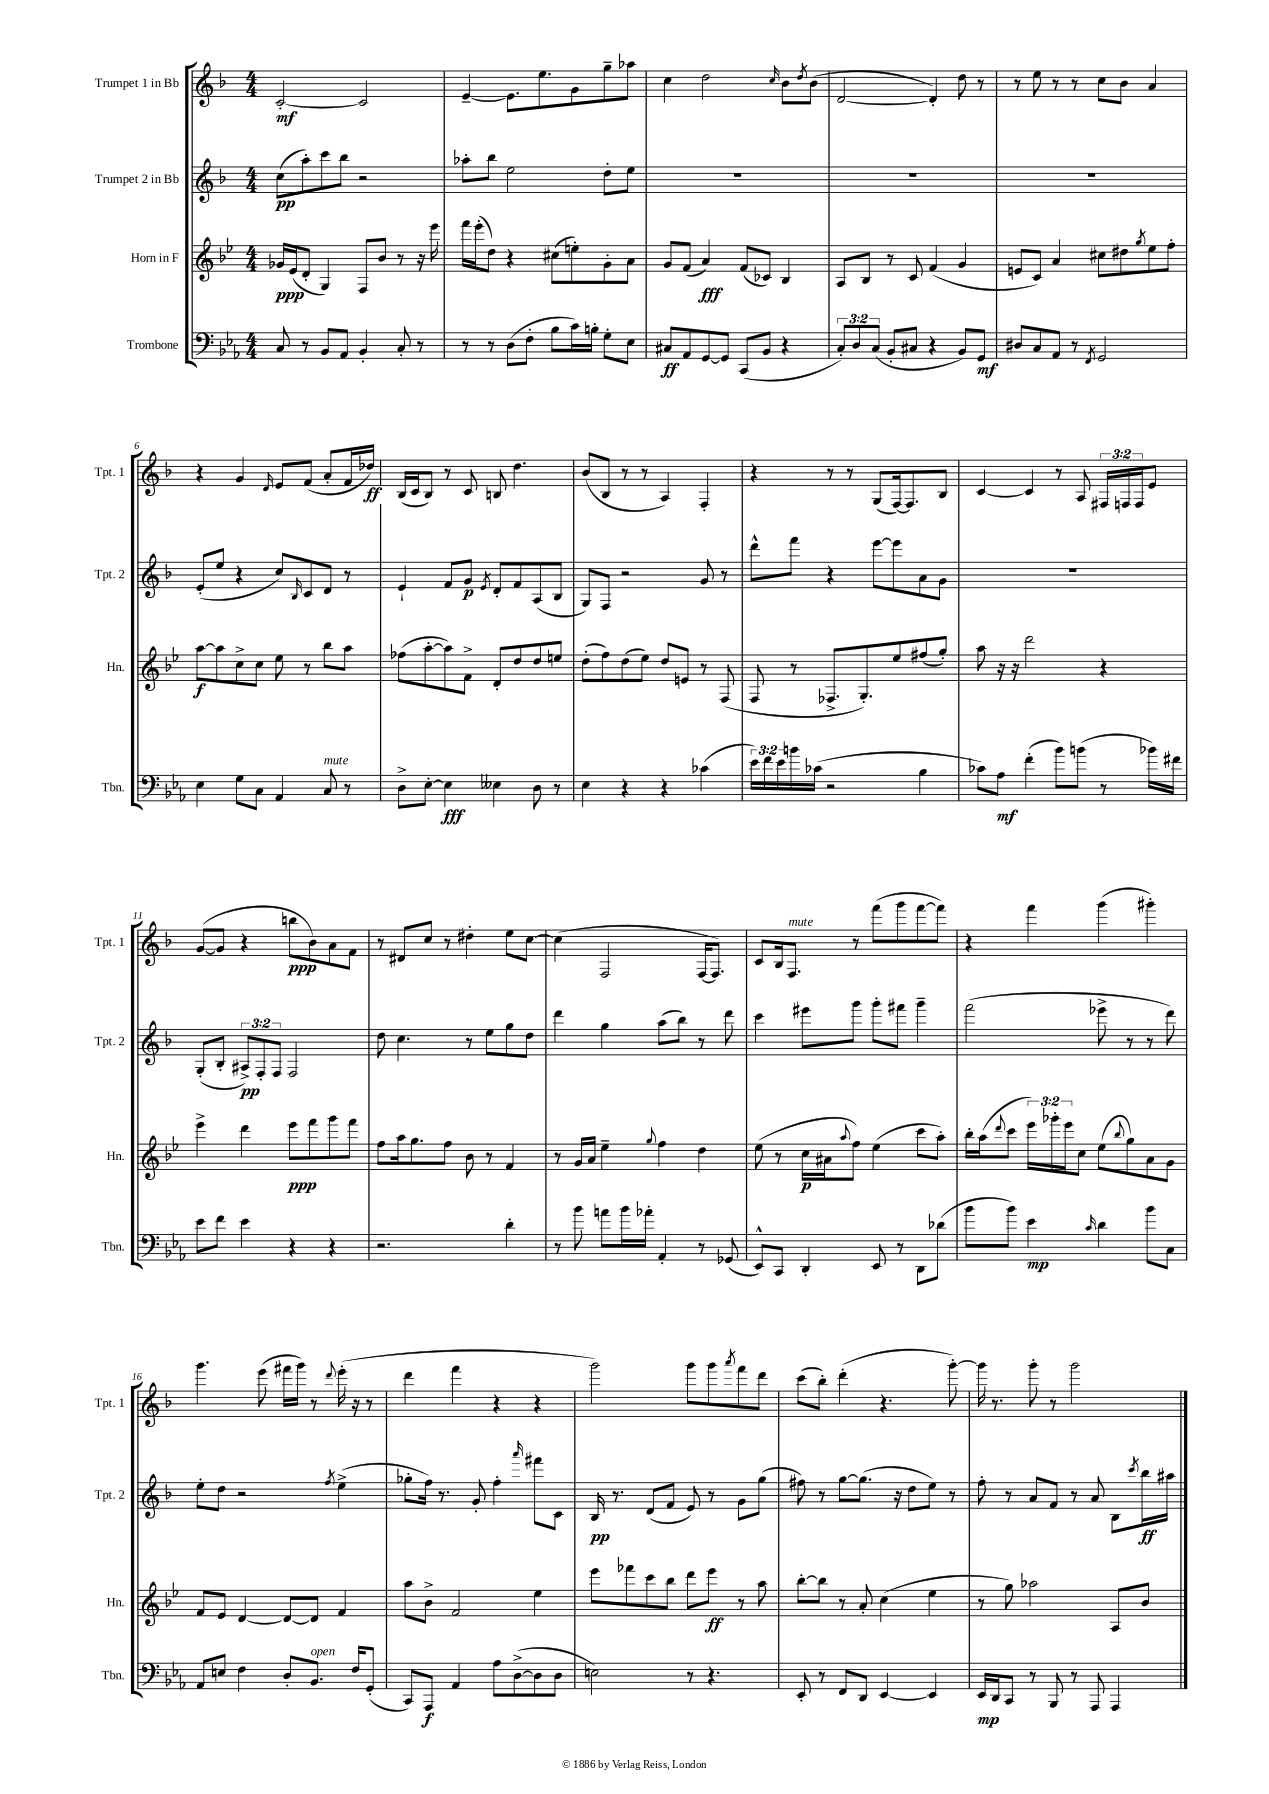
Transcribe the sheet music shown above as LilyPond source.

<<
\new StaffGroup <<
\new Staff = "s0" \with { instrumentName = "Trumpet 1 in Bb" shortInstrumentName = "Tpt. 1" } {
    \clef treble \key f \major \numericTimeSignature \time 4/4 \override Staff.TupletNumber.text = #tuplet-number::calc-fraction-text
    c'2~-.\mf c'2 |
    e'4~-- e'8. e''8. g'8 g''8-- aes''8 |
    c''4 d''2 \grace { c''16 } bes'8 \acciaccatura { d''8 } bes'8( |
    d'2~ d'4-.) d''8 r8 |
    r8 e''8 r8 r8 c''8 bes'8 a'4 |
    r4 g'4 \grace { d'16 } e'8 f'8( a'8-. f'16 des''16\ff) |
    bes16( c'16 bes8) r8 c'8 b8 d''4. |
    bes'8( bes8 r8 r8 a4) f4-. |
    r4 r8 r8 g8( f16~) f8. bes8 |
    c'4~ c'4 r8 a8 \tuplet 3/2 { fis16 f16 f16 } e'8 |
    g'8~( g'8 r4 b''8\ppp bes'8) a'8 f'8 |
    r8 dis'8 c''8 r8 dis''4-. e''8 c''8~ |
    c''4( f2 f16~ f8.) |
    c'8 bes16 f8.^\markup { \italic "mute" } r8 f'''8( g'''8 f'''8~ f'''8) |
    r4 f'''4 g'''4( gis'''4-.) |
    g'''4. e'''8( fis'''16 g'''16) r8 \appoggiatura { d'''8 } e'''16-.( r16 r8 |
    d'''4 f'''4 r4 r4 |
    g'''2) g'''8 g'''8 \acciaccatura { a'''8 } f'''8 d'''8 |
    c'''8( bes''8-.) d'''4-.( r4. g'''8~-.) |
    g'''16 r8. g'''8-. r8 g'''2 \bar "|." |
}
\new Staff = "s1" \with { instrumentName = "Trumpet 2 in Bb" shortInstrumentName = "Tpt. 2" } {
    \clef treble \key f \major \numericTimeSignature \time 4/4 \override Staff.TupletNumber.text = #tuplet-number::calc-fraction-text
    c''8\pp( a''8-.) c'''8 bes''8 r2 |
    aes''8-. bes''8 e''2 d''8-. e''8 |
    R1 |
    R1 |
    R1 |
    e'8-.( e''8 r4 c''8) \grace { bes16 } c'8 d'8 r8 |
    e'4-! f'8 g'8\p \acciaccatura { e'8 } d'8-. f'8 a8( bes8 |
    g8) f8 r2 g'8 r8 |
    d'''8-^ f'''8 r4 e'''8~ e'''8 a'8 g'8 |
    R1 |
    g8-.( bes8-. \tuplet 3/2 { ais8->\pp) f8-. f8 } f2 |
    d''8 c''4. r8 e''8 g''8 d''8 |
    d'''4 g''4 a''8( bes''8) r8 d'''8 |
    c'''4 eis'''8 g'''8 g'''8-. fis'''8 g'''4-- |
    f'''2( ees'''8-> r8 r8 d'''8) |
    e''8-. d''8 r2 \acciaccatura { f''8 } e''4->( |
    ges''8-. f''16) r8. g'8-. f''4-. \grace { a'''16 } fis'''8 c'8 |
    bes16\pp r8. d'8( f'8 e'8) r8 g'8 g''8( |
    fis''8) r8 g''8~ g''8.( r16 d''8 e''8) r8 |
    f''8-. r8 a'8 f'8 r8 a'8 bes8 \acciaccatura { c'''8 } bes''16\ff ais''16 \bar "|." |
}
\new Staff = "s2" \with { instrumentName = "Horn in F" shortInstrumentName = "Hn." } {
    \clef treble \key bes \major \numericTimeSignature \time 4/4 \override Staff.TupletNumber.text = #tuplet-number::calc-fraction-text
    ges'16\ppp ees'16( d'8-. g4) f8 bes'8 r8 r16 ees'''16 |
    f'''16 ees'''16-.( d''8) r4 cis''8( e''8-.) g'8-. a'8 |
    g'8 f'8( a'4\fff) f'8( ces'8) bes4 |
    a8 bes8 r8 c'8 f'4( g'4 |
    e'8 c'8) a'4 cis''8 dis''8 \acciaccatura { g''8 } ees''8 f''8-. |
    a''8~\f a''8 c''8-> c''8 ees''8 r8 bes''8 a''8 |
    fes''8( a''8~-. a''8) f'8-> d'8-. d''8 d''8 e''8 |
    d''8-.( f''8) d''8( ees''8) d''8 e'8 r8 f8( |
    f8 r8 fes8.-> g8.-.) ees''8 fis''8( g''8-.) |
    a''8 r16 r16 d'''2 r4 |
    ees'''4-> d'''4 ees'''8\ppp f'''8 g'''8 f'''8 |
    f''8 a''16 g''8. f''8 bes'8 r8 f'4 |
    r8 g'16 a'16 ees''4-- \appoggiatura { g''8 } f''4 d''4 |
    ees''8( r8 c''16\p ais'16 \appoggiatura { a''8 } f''8) ees''4( c'''8 a''8-.) |
    bes''16-. a''16( \appoggiatura { d'''8 } c'''8 \tuplet 3/2 { ees'''16) ges'''16-. ees'''16 } c''8 ees''8( \appoggiatura { bes''8 } g''8) a'8 g'8 |
    f'8 ees'8 d'4~ d'8~ d'8 f'4 |
    a''8 bes'8-> f'2 ees''4 |
    ees'''8 fes'''8 c'''8 bes''8 d'''8 ees'''8\ff r8 a''8 |
    bes''8~-. bes''8 r8 a'8-. c''4( ees''4 |
    r8 g''8) aes''2 a8 bes'8 \bar "|." |
}
\new Staff = "s3" \with { instrumentName = "Trombone" shortInstrumentName = "Tbn." } {
    \clef bass \key ees \major \numericTimeSignature \time 4/4 \override Staff.TupletNumber.text = #tuplet-number::calc-fraction-text
    c8 r8 bes,8 aes,8 bes,4-. c8-. r8 |
    r8 r8 d8( f8-. bes8 c'16) b16-. g8-. ees8 |
    cis8\ff aes,8 g,8~ g,8 c,8( bes,8 r4 |
    \tuplet 3/2 { c8-.) d8 c8( } bes,8-. cis8 r4 bes,8) g,8\mf |
    dis8 c8 aes,8 r8 \acciaccatura { f,8 } g,2 |
    ees4 g8 c8 aes,4 c8^\markup { \italic "mute" } r8 |
    d8-> ees8~-. ees4\fff eeses4 d8 r8 |
    ees4 r4 r4 ces'4( |
    \tuplet 3/2 { ees'16) f'16 ees'16 } b'16 ces'16( r2 bes4 |
    ces'8) aes8\mf f'4-.( bes'8) b'8( r8 bes'16) fis'16 |
    ees'8 f'8 ees'4 r4 r4 |
    r2. d'4-. |
    r8 bes'8 a'8 bes'16 aes'16-. aes,4-. r8 ges,8( |
    ees,8-^) c,8 d,4-. ees,8 r8 d,8 des'8( |
    bes'8 bes'8) ees'4\mp \grace { c'16 } d'4 bes'8 c8 |
    aes,8 e8 f4 d8-. bes,8.^\markup { \italic "open" } f16 g,8-.( |
    c,8) aes,,8\f aes,4 aes8 d8~->( d8 d8 |
    e2) r8 r4. |
    ees,8-. r8 f,8 d,8 ees,4~ ees,4 |
    ees,16\mp d,16 c,8 r8 bes,,8 r8 aes,,8 aes,,4 \bar "|." |
}
>>
>>
